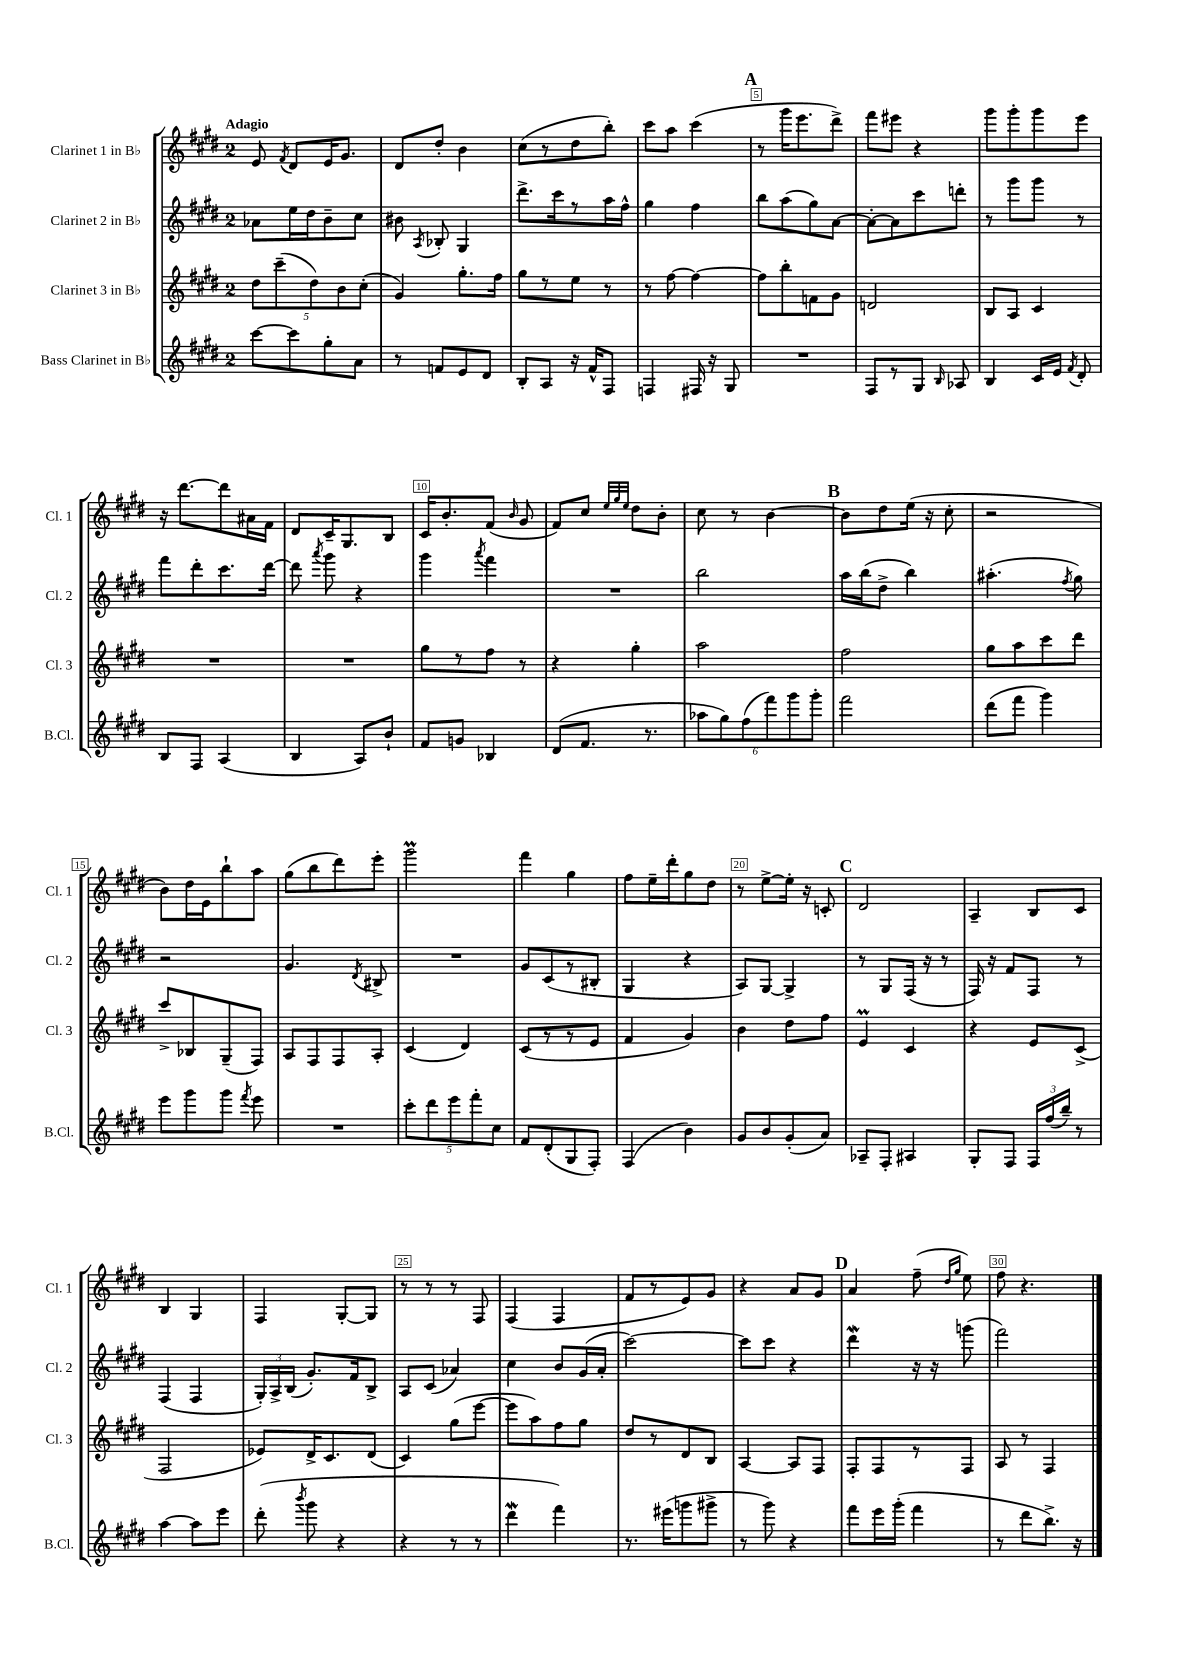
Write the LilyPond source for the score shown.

<<
\new StaffGroup <<
\new Staff = "s0" \with { instrumentName = "Clarinet 1 in Bb" shortInstrumentName = "Cl. 1" } {
    \clef treble \key e \major \once \override Staff.TimeSignature.style = #'single-digit \time 2/4 \tempo "Adagio"
    \autoBeamOff e'8 \acciaccatura { fis'8 } dis'8[ e'16 gis'8.] |
    dis'8[ dis''8]-. b'4 |
    cis''8[( r8 dis''8 b''8]-.) |
    cis'''8[ a''8] cis'''4( |
    \mark \markup { \bold "A" } r8 gis'''16[ e'''8. dis'''8]->) |
    fis'''8[ eis'''8] r4 |
    gis'''8[ gis'''8-. gis'''8 e'''8] |
    r16 dis'''8.[~ dis'''8 ais'16 fis'16] |
    dis'8[ cis'16-- gis8. b8] |
    cis'16[ b'8.-. fis'8]( \grace { b'16 } gis'8 |
    fis'8[) cis''8] \grace { e''32[ gis''32 e''32] } dis''8[ b'8]-. |
    cis''8 r8 b'4~ |
    \mark \markup { \bold "B" } b'8[ dis''8 e''16]( r16 cis''8-. |
    r2 |
    b'8[) dis''16 e'16 b''8-! a''8] |
    gis''8[( b''8 dis'''8) e'''8]-. |
    gis'''2\prall |
    fis'''4 gis''4 |
    fis''8[ e''16-- dis'''16-. gis''8 dis''8] |
    r8 e''8[~-> e''16]-. r16 c'8-. |
    \mark \markup { \bold "C" } dis'2 |
    a4-- b8[ cis'8] |
    b4 gis4 |
    fis4 gis8[~-. gis8] |
    r8 r8 r8 fis8 |
    fis4( fis4 |
    fis'8[ r8 e'8) gis'8] |
    r4 a'8[ gis'8] |
    \mark \markup { \bold "D" } a'4 fis''8--( \grace { dis''16[ gis''16] } e''8) |
    fis''8 r4. \bar "|." |
}
\new Staff = "s1" \with { instrumentName = "Clarinet 2 in Bb" shortInstrumentName = "Cl. 2" } {
    \clef treble \key e \major \once \override Staff.TimeSignature.style = #'single-digit \time 2/4
    \autoBeamOff aes'8[ e''16 dis''16 b'8-- cis''8] |
    bis'8 \acciaccatura { a8 } bes8-. gis4 |
    dis'''8.[-> cis'''16 r8 a''16 fis''16]-^ |
    gis''4 fis''4 |
    \mark \markup { \bold "A" } b''8[ a''8( gis''8) a'8]~ |
    a'8[~-. a'8 cis'''8 d'''8]-. |
    r8 gis'''8[ gis'''8] r8 |
    fis'''8[ dis'''8-. cis'''8. dis'''16]~ |
    dis'''8 \acciaccatura { a'''8 } gis'''8 r4 |
    gis'''4 \acciaccatura { a'''8 } fis'''4 |
    R2 |
    b''2 |
    \mark \markup { \bold "B" } a''16[ b''16( dis''8]-> b''4) |
    ais''4.-.( \acciaccatura { fis''8 } gis''8) |
    r2 |
    gis'4. \acciaccatura { dis'8 } bis8-> |
    R2 |
    gis'8[ cis'8( r8 bis8]-. |
    gis4 r4 |
    a8[) gis8]~ gis4-> |
    \mark \markup { \bold "C" } r8 gis8[ fis16]( r16 r8 |
    fis16) r16 fis'8[ fis8] r8 |
    fis4( fis4 |
    \tuplet 3/2 { gis16[-.) a16-> b16]( } gis'8.[-.) fis'16 b8]-> |
    a8[ cis'8]( aes'4) |
    cis''4 b'8[ gis'16( a'16]-. |
    cis'''2~) |
    cis'''8[ cis'''8] r4 |
    \mark \markup { \bold "D" } dis'''4\mordent r16 r16 g'''8( |
    fis'''2) \bar "|." |
}
\new Staff = "s2" \with { instrumentName = "Clarinet 3 in Bb" shortInstrumentName = "Cl. 3" } {
    \clef treble \key e \major \once \override Staff.TimeSignature.style = #'single-digit \time 2/4
    \autoBeamOff \tuplet 5/4 { dis''8[ cis'''8--( dis''8) b'8 cis''8]-.( } |
    gis'4) gis''8.[-. fis''16] |
    gis''8[ r8 e''8] r8 |
    r8 fis''8~ fis''4~ |
    \mark \markup { \bold "A" } fis''8[ b''8-. f'8 gis'8] |
    d'2 |
    b8[ a8] cis'4 |
    R2 |
    R2 |
    gis''8[ r8 fis''8] r8 |
    r4 gis''4-. |
    a''2 |
    \mark \markup { \bold "B" } fis''2 |
    gis''8[ a''8 cis'''8 dis'''8] |
    cis'''8[-> bes8 gis8--( fis8]) |
    a8[ fis8 fis8 a8]-. |
    cis'4( dis'4) |
    cis'8[( r8 r8 e'8] |
    fis'4 gis'4) |
    b'4 dis''8[ fis''8] |
    \mark \markup { \bold "C" } e'4\prall cis'4 |
    r4 e'8[ cis'8]->( |
    fis2 |
    ees'8[) dis'16-> cis'8. dis'8]( |
    cis'4) gis''8[( e'''8]~ |
    e'''8[ a''8) fis''8 gis''8] |
    dis''8[ r8 dis'8 b8] |
    a4~ a8[ fis8] |
    \mark \markup { \bold "D" } fis8[-. fis8 r8 fis8] |
    a8 r8 fis4 \bar "|." |
}
\new Staff = "s3" \with { instrumentName = "Bass Clarinet in Bb" shortInstrumentName = "B.Cl." } {
    \clef treble \key e \major \once \override Staff.TimeSignature.style = #'single-digit \time 2/4
    \autoBeamOff cis'''8[~ cis'''8 gis''8-. a'8] |
    r8 f'8[ e'8 dis'8] |
    b8[-. a8] r16 fis'16[-^ fis8] |
    f4 fis16 r16 gis8 |
    \mark \markup { \bold "A" } R2 |
    fis8[ r8 gis8] \grace { b16 } aes8 |
    b4 cis'16[ e'16] \acciaccatura { fis'8 } dis'8-. |
    b8[ fis8] a4( |
    b4 a8[) b'8]-! |
    fis'8[ g'8] bes4 |
    dis'8[( fis'8.] r8. |
    \tuplet 6/4 { aes''8[ gis''8) fis''8( fis'''8) gis'''8 gis'''8]-. } |
    \mark \markup { \bold "B" } fis'''2 |
    dis'''8[( fis'''8] gis'''4) |
    e'''8[ gis'''8 gis'''8] \acciaccatura { fis'''8 } e'''8 |
    R2 |
    \tuplet 5/4 { cis'''8[-. dis'''8 e'''8 fis'''8-. cis''8] } |
    fis'8[ dis'8-.( gis8 fis8]-.) |
    fis4( b'4) |
    gis'8[ b'8 gis'8-.( a'8]) |
    \mark \markup { \bold "C" } aes8[-- fis8]-. ais4 |
    gis8[-. fis8] \tuplet 3/2 { fis16[ fis''16( b''16]--) } r8 |
    a''4~ a''8[ e'''8] |
    dis'''8-.( \acciaccatura { b'''8 } gis'''8 r4 |
    r4 r8 r8 |
    dis'''4\mordent fis'''4) |
    r8. eis'''16[( g'''8 gis'''8]-> |
    r8 gis'''8) r4 |
    \mark \markup { \bold "D" } fis'''8[ e'''16 gis'''16]-.( fis'''4 |
    r8 dis'''8[ b''8.]->) r16 \bar "|." |
}
>>
>>
\layout { \context { \Score \override BarNumber.break-visibility = ##(#f #t #t) barNumberVisibility = #(every-nth-bar-number-visible 5) \override BarNumber.stencil = #(make-stencil-boxer 0.1 0.3 ly:text-interface::print) } }
